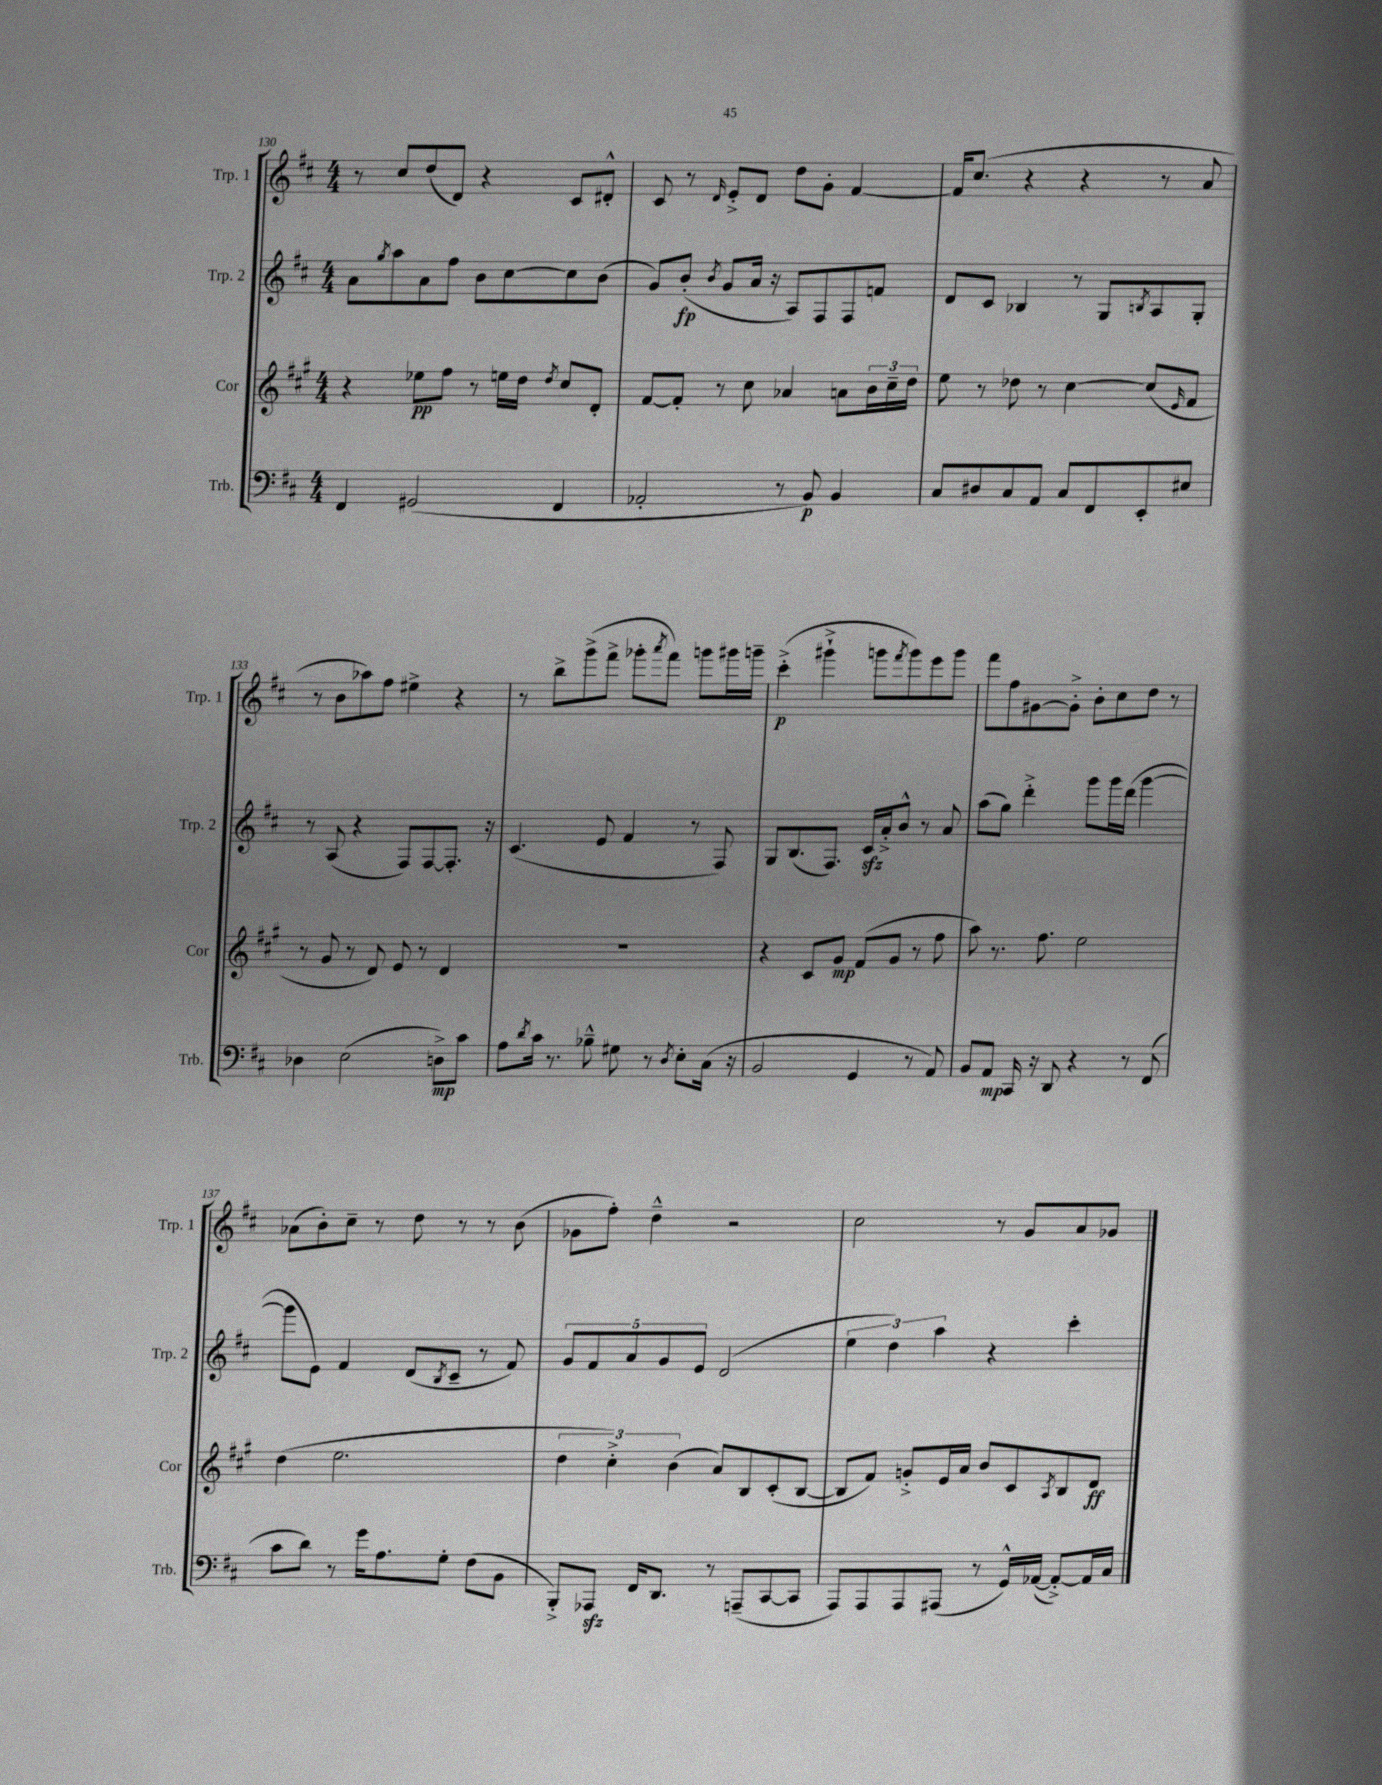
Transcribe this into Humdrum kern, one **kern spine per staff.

**kern	**kern	**kern	**kern
*staff4	*staff3	*staff2	*staff1
*clefF4	*clefG2	*clefG2	*clefG2
*k[f#c#]	*k[f#c#g#]	*k[f#c#]	*k[f#c#]
*M4/4	*M4/4	*M4/4	*M4/4
4FF#/	4r	8a\L	8r
.	.	8qgg/	.
.	.	8aa\	8cc#/L
(2GG#/	8ee-\L	8a\	(8dd/
.	8ff#\J	8ff#\J	8d/J)
.	8r	8b\L	4r
.	16ee\LL	[8cc#\	.
.	16dd\JJ	.	.
.	8qdd/	.	.
4FF#/	8cc#/L	8cc#\]	8c#/L
.	8d'/J	(8b\J	8d#'^^/J
=	=	=	=
2AA-'/	[8f#/L	8g/L)	8c#/
.	8f#'/]J	(8b'/J	8r
.	.	8qb/	16qqd/
.	8r	8g/L	8e'^/L
.	8cc#\	16a/Jk	8d/J
.	.	16r	.
8r	4a-/	8A/L)	8dd\L
8BB/)	.	8F#/	8g'\J
4BB/	8a\L	8F#/	[4f#/
.	24b\L	8f/J	.
.	24cc#~\	.	.
.	24dd\JJ	.	.
=	=	=	=
8C#/L	8ee\	8d/L	16f#/]LK
.	.	.	(8.cc#/J
8D#/	8r	8c#/J	.
8C#/	8dd-\	4B-/	4r
8AA/J	8r	.	.
8C#/L	[4cc#\	8r	4r
8FF#/	.	8G/L	.
.	.	8qB/	.
8EE'/	(8cc#/]L	8A/	8r
.	16qqe/	.	.
8E#/J	8f#/J	8G'/J	8a/
=	=	=	=
4D-\	8r	8r	8r
.	8g#/	(8A/	8b\L
(2E\	8r	4r	8aa-\)
.	8d/)	.	8ff#\J
.	8e/	8F#/L)	4ee#^\
.	8r	[8F#/	.
8D^\L)	4d/	8.F#'/]J	4r
8c#\J	.	.	.
.	.	16r	.
=	=	=	=
8A\L	1r	(4.c#/	8r
8qd/	.	.	.
16c#\Jk	.	.	8bb^\L
8.r	.	.	.
.	.	.	(8ggg^\
8B-~^^\	.	8e/	8fff#^\J
8G#\	.	4f#/	8ggg-'\L
.	.	.	8qaaa/
8r	.	.	8fff#\J)
8qD/	.	.	.
8E'\L	.	8r	8ggg\L
(16C#\Jk	.	8F#/)	16ggg#\L
16r	.	.	16ggg~\JJ
=	=	=	=
2BB/	4r	8G/L	(4ccc#'^\
.	.	(8.B/	.
.	8c#/L	.	4ggg#`^\
.	.	8.F#/J)	.
.	8g#/J	.	.
4GG/	(8f#/L	16c#/LL	8ggg\L
.	.	16a'^/J	.
.	.	.	8qfff#/
.	8g#/J	8b^^/J	8ggg\)
8r	8r	8r	8eee\
8AA/)	8ff#\	8a/	8ggg\J
=	=	=	=
8BB/L	8aa\)	(8aa\L	8fff#\L
8AA/J	8.r	8gg\J)	8ff#\
16CC#/	.	4ddd'^\	[8g#\
16r	8.ff#\	.	.
8DD/	.	.	8g#'^\]J
4r	2ee\	8ggg\L	8b'\L
.	.	16ggg\L	8cc#\
.	.	(16ddd\JJ	.
8r	.	[4ggg\	8dd\J
(8FF#/	.	.	8r
=	=	=	=
8c#\L	(4dd\	8ggg\]L	(8a-\L
8d\J)	.	8e\J)	8b'\)
8r	2.ee\	4f#/	8cc#~\J
16g\LK	.	.	8r
8.A\	.	.	.
.	.	(8d/L	8dd\
.	.	8qB/	.
8G'\J	.	8c#~/J	8r
(8F#\L	.	8r	8r
8BB\J	.	8f#/)	(8b\
=	=	=	=
8BBB'^/L)	6dd\	10g/L	8g-\L
.	.	10f#/	.
8AAA-/J	.	.	8ff#'\J)
.	6cc#'^\)	.	.
.	.	10a/	.
16FF#/LK	.	.	4dd~^^\
.	.	10g/	.
8.DD/J	.	.	.
.	(6b\	.	.
.	.	10e/J	.
8r	8a/L)	(2d/	2r
(8AAA~/L	8B/	.	.
[8CC#/	(8c#'/	.	.
8CC#/]J	[8B/J	.	.
=	=	=	=
8AAA/L)	8B/]L	6ee\	2cc#\
8AAA/	8f#/J)	.	.
.	.	6dd\)	.
8AAA/	8g'^/L	.	.
.	.	6aa\	.
(8AAA#/J	16e/L	.	.
.	16a/JJ	.	.
8r	8b/L	4r	8r
16GG^^/LL)	8c#/	.	8g/L
([16AA-/JJ	.	.	.
.	8qA/	.	.
8AA-'^/_L)	8B/	4ccc#'\	8a/
16AA-/]L	8d/J	.	8g-/J
16C#/JJ	.	.	.
==	==	==	==
*-	*-	*-	*-
